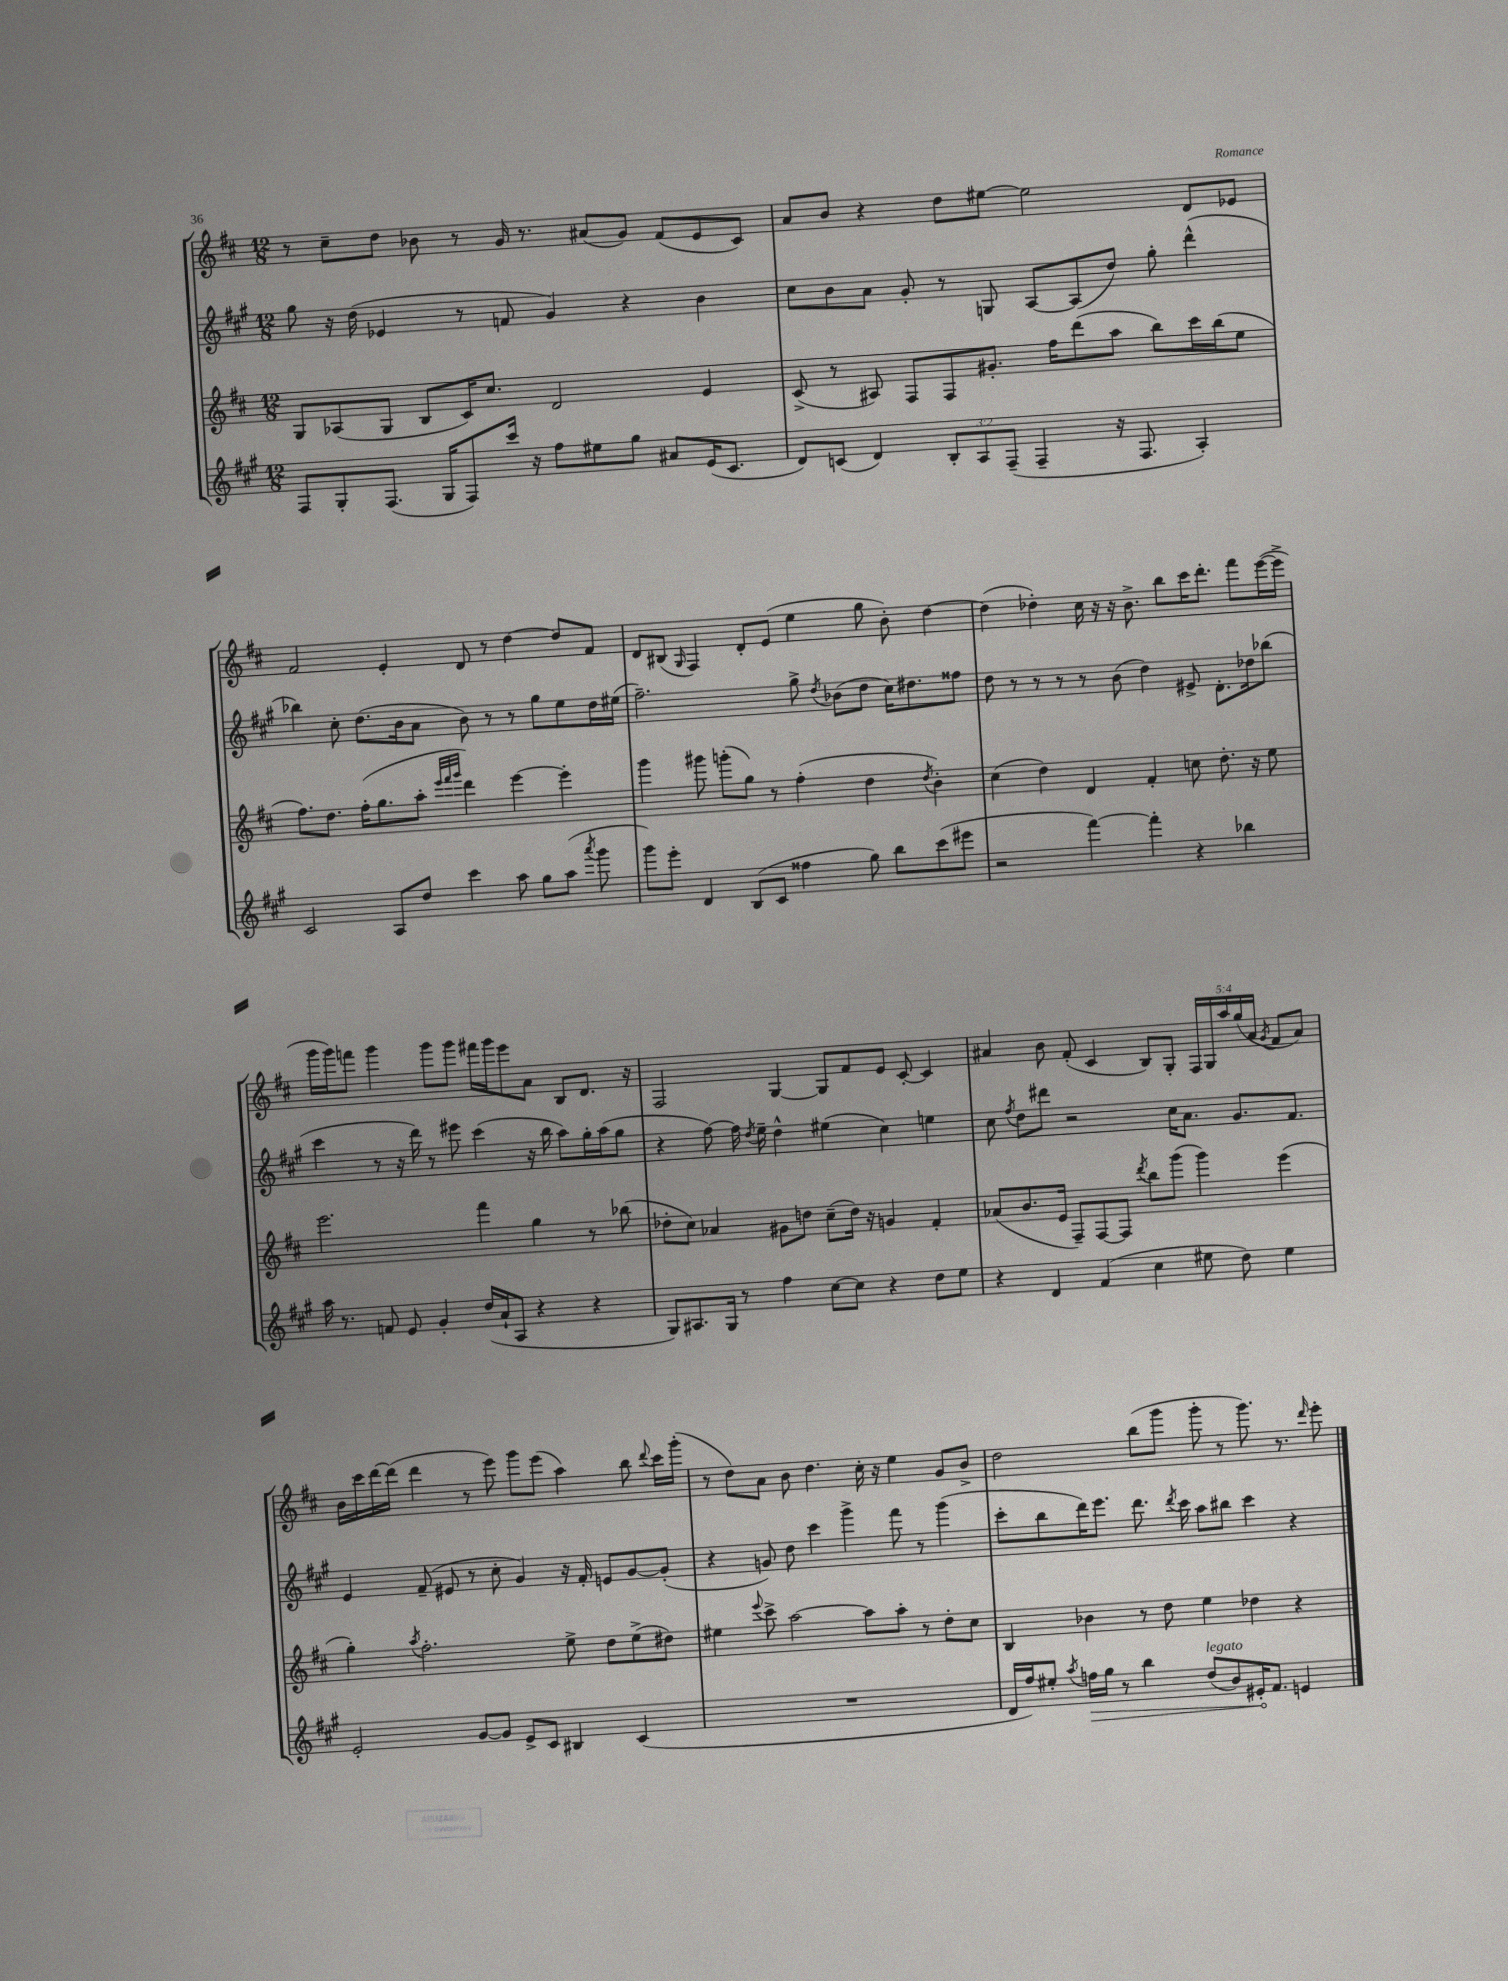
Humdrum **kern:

**kern	**kern	**kern	**kern
*staff4	*staff3	*staff2	*staff1
*clefG2	*clefG2	*clefG2	*clefG2
*k[f#c#g#]	*k[f#c#]	*k[f#c#g#]	*k[f#c#]
*M12/8	*M12/8	*M12/8	*M12/8
8F#	8G	8gg#	8r
8G#'	(8A-	16r	8cc#~
.	.	(16dd	.
(8.F#	8G	4e-	8dd
.	8B	.	8b-
16G#	.	.	.
8F#)	16c#)	8r	8r
.	8.cc#	.	.
16ccc#	.	8f	16g
16r	.	.	8.r
8ff#	2d	4g#)	.
8ee#	.	.	(8a#
8gg#	.	4r	8g)
8a#	.	.	(8f#
(16e	4e	4b	8e
8.c#	.	.	.
.	.	.	8c#)
=	=	=	=
8d)	(8c#^	8cc#	8a
(8c	8r	8b	8b
4d)	8A#)	8a	4r
.	8F#	8g#'	.
12B'	8F#	8r	8dd
12A	.	.	.
.	8.g#'	8G	[8ee#
(12F#~	.	.	.
4F#~	.	[8A	2ee#]
.	16ff#	.	.
.	(8ddd	(8A]	.
16r	8aa	8dd)	.
8.F#	.	.	.
.	8bb)	8gg#'	.
4A')	16ccc#	(4ddd^^	8d
.	(16bb	.	.
.	8ee	.	8e-
=	=	=	=
2c#	8.ff#)	4bb-)	2f#
.	8.dd	.	.
.	.	8cc#'	.
.	(16ff#'	(8.dd	.
.	8.gg	.	.
8A	.	.	4e'
.	.	16b	.
8dd	8aa'	8a	.
.	32qqeee	.	.
.	32qqfff#	.	.
.	32qqggg	.	.
4ccc#	4ddd)	8b)	8d
.	.	8r	8r
8aa	[4eee	8r	[4dd
8gg#	.	8gg#	.
(8aa	4eee']	8ee	8dd]
8qaaa	.	.	.
8ggg#	.	16dd	8f#
.	.	(16ee#	.
=	=	=	=
8ggg#)	4ggg	2.ff#~)	8d
8eee'	.	.	(8B#
.	.	.	16qqG
4d	8ggg#	.	4F#)
.	(8ggg'	.	.
(8B	8gg)	.	8d'
8c#	8r	.	(8e
4ff##	(4ff#'	8gg#^	4ee
.	.	8qdd	.
.	.	(8b-	.
8gg#)	4dd	8dd	8gg
8bb	.	16cc#)	8b')
.	.	8.dd#	.
.	8qdd	.	.
(8ccc#	4b')	.	[4dd
8eee#	.	8ff##	.
=	=	=	=
2r	(4cc#	8dd	(4dd]
.	.	8r	.
.	4dd)	8r	4dd-')
.	.	8r	.
[4fff#)	4d	8r	16cc#
.	.	.	16r
.	.	(8b	16r
.	.	.	8.b^
4fff#']	4f#'	4dd)	.
.	.	.	8bb
4r	8cc	8e#^	16ccc#
.	.	.	8.ddd'
.	8.dd'	8.d'	.
4bb-	.	.	8fff#
.	16r	16dd-	.
.	8ee	(8bb-	([16eee
.	.	.	16eee^]
=	=	=	=
16aa	2.eee	4ccc#	16ggg
8.r	.	.	16ggg)
.	.	.	8fff
8f	.	8r	4ggg
8e	.	16r	.
.	.	16ddd)	.
4g#'	.	8r	8ggg
.	.	8eee#	8ggg
(16dd	4fff#	(4ccc#	16fff#
16a`	.	.	16ggg
8A	.	.	8eee
4r	4gg	16r	8a
.	.	16bb	.
.	.	8aa)	8B
4r	8r	16gg#'	8.d
.	.	(16aa	.
.	(8bb-	8gg#	.
.	.	.	16r
=	=	=	=
8G#)	8dd-'	4r	2F#
8.A#	8cc#)	.	.
.	4a-	[8ff#)	.
16G#	.	.	.
8r	.	16ff#]	.
.	.	8qdd	.
.	.	16ee~	.
4ff#	8g#	4dd^^	[4G
.	8dd	.	.
[8cc#	(8cc#~	(4ee#	8G]
8cc#]	16dd)	.	8f#
.	16r	.	.
4r	4g	4cc#)	8e
.	.	.	[8c#'
8dd	4f#'	4ee	4c#]
8ee	.	.	.
=	=	=	=
4r	(8a-	8cc#	4a#
.	.	8qff#	.
.	8.b	8dd	.
4d	.	8ddd#	8b
.	16e	.	.
.	8F#~)	2r	(8f#'
(4f#	[8F#	.	4c#
.	8F#]	.	.
.	8qddd	.	.
4cc#	8bb	.	8B)
.	(8ggg	16cc#	8G'
.	.	8.a	.
8ee#	4ggg)	.	20F#
.	.	.	20G
.	.	.	20aa
8dd)	.	8.g#	.
.	.	.	(20gg
.	.	.	20a#
.	.	.	8qg
4ee#	(4eee	.	8f#
.	.	8.f#	.
.	.	.	8a#)
=	=	=	=
2e'	4gg')	4e	16b
.	.	.	16ccc#
.	.	.	[16ddd
.	.	.	(16ddd]
.	8qaa	.	.
.	2.ff#'	(8f#~	4ddd
.	.	8e#	.
[8g#	.	8r	8r
8g#]	.	8cc#'	8eee)
8e^	.	4g#)	8ggg
8c#	.	.	(8eee
4B#	8ee^	16r	4aa)
.	.	16f#'	.
.	8dd	8e	.
(4c#	(8ee^	[8g#	8bb
.	.	.	8qqddd
.	8dd#)	(8g#']	16ccc#
.	.	.	(16ggg'
=	=	=	=
1.r	4ee#	4r	8r
.	.	.	8dd)
.	8qqeee	.	.
.	8ccc#^	8g)	8a
.	[2aa	8dd	8b
.	.	4ccc#	4.dd
.	.	4ggg#^	.
.	8aa]	.	16cc#'
.	.	.	16r
.	8aa'	8fff#	4ee
.	8r	8r	.
.	8dd'	(4ggg#	8g
.	8cc#	.	8b^
=	=	=	=
16d	4B	8ccc#'	2dd
16ff#)	.	.	.
8ee#'	.	8bb	.
8qaa	.	.	.
16ff	4b-	16ddd)	.
16gg#	.	8.eee	.
8r	.	.	.
4bb	8r	8.ddd	(8bb
.	8dd	.	8ggg
.	.	8qddd	.
.	.	16ccc#	.
(8dd	4ee	8aa	8ggg'
8b)	.	8bb#	8r
16e#'	4dd-	4ccc#	8.ggg)
8.f#	.	.	.
.	.	.	8.r
4e	4r	4r	.
.	.	.	16qqddd
.	.	.	8eee'
==	==	==	==
*-	*-	*-	*-
